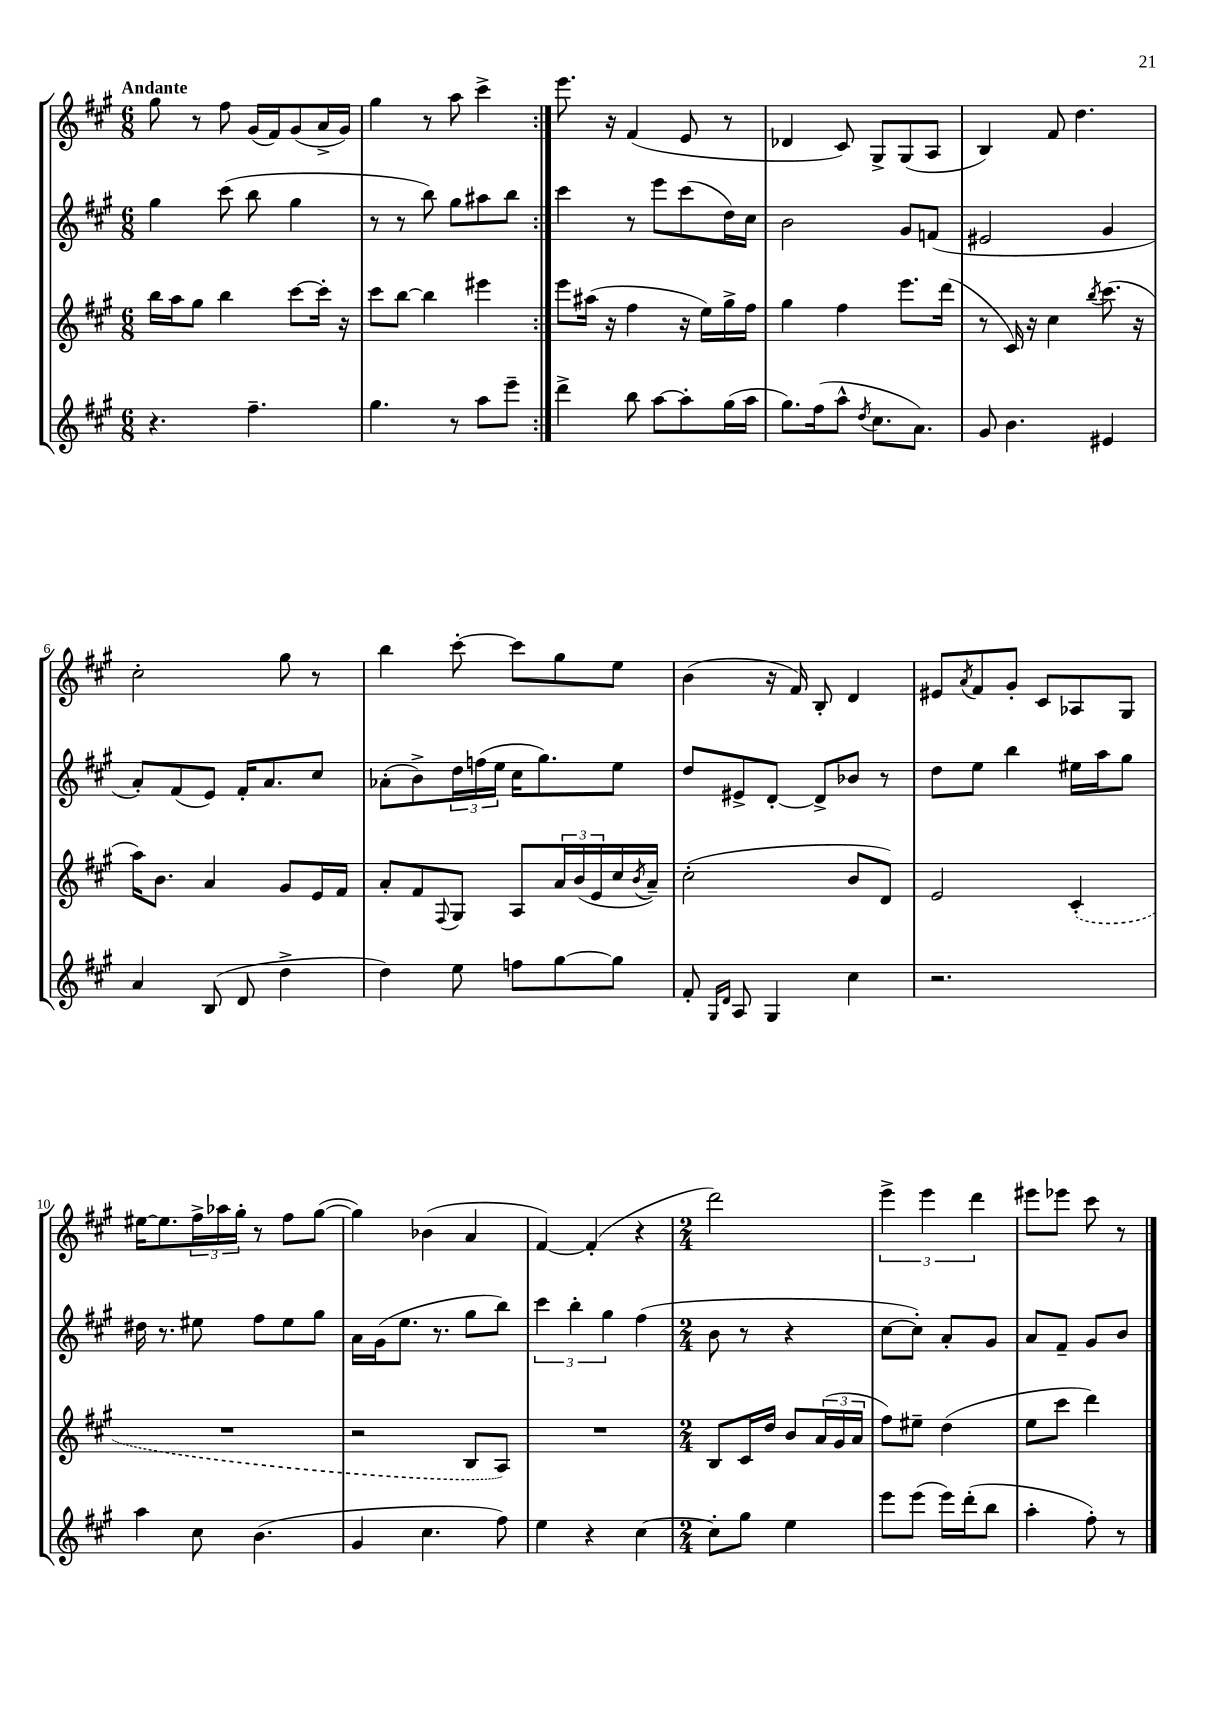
<<
\new StaffGroup <<
\new Staff = "s0" {
    \clef treble \key a \major \numericTimeSignature \time 6/8 \tempo "Andante"
    \repeat volta 2 { gis''8 r8 fis''8 gis'16( fis'16) gis'8( a'16-> gis'16) |
    gis''4 r8 a''8 cis'''4-> | }
    e'''8. r16 fis'4( e'8 r8 |
    des'4 cis'8) gis8-> gis8( a8 |
    b4) fis'8 d''4. |
    cis''2-. gis''8 r8 |
    b''4 cis'''8~-. cis'''8 gis''8 e''8 |
    b'4( r16 fis'16) b8-. d'4 |
    eis'8 \acciaccatura { a'8 } fis'8 gis'8-. cis'8 aes8 gis8 |
    eis''16~ eis''8. \tuplet 3/2 { fis''16-> aes''16 gis''16-. } r8 fis''8 gis''8~( |
    gis''4) bes'4( a'4 |
    fis'4~) fis'4-.( r4 |
    \numericTimeSignature \time 2/4 d'''2) |
    \tuplet 3/2 { e'''4-> e'''4 d'''4 } |
    eis'''8 ees'''8 cis'''8 r8 \bar "|." |
}
\new Staff = "s1" {
    \clef treble \key a \major \numericTimeSignature \time 6/8
    \repeat volta 2 { gis''4 cis'''8( b''8 gis''4 |
    r8 r8 b''8) gis''8 ais''8 b''8 | }
    cis'''4 r8 e'''8 cis'''8( d''16) cis''16 |
    b'2 gis'8 f'8( |
    eis'2 gis'4 |
    a'8-.) fis'8( e'8) fis'16-. a'8. cis''8 |
    aes'8-.( b'8->) \tuplet 3/2 { d''16 f''16( e''16 } cis''16 gis''8.) e''8 |
    d''8 eis'8-> d'8~-. d'8-> bes'8 r8 |
    d''8 e''8 b''4 eis''16 a''16 gis''8 |
    dis''16 r8. eis''8 fis''8 eis''8 gis''8 |
    a'16 gis'16( e''8. r8. gis''8 b''8) |
    \tuplet 3/2 { cis'''4 b''4-. gis''4 } fis''4( |
    \numericTimeSignature \time 2/4 b'8 r8 r4 |
    cis''8~ cis''8-.) a'8-. gis'8 |
    a'8 fis'8-- gis'8 b'8 \bar "|." |
}
\new Staff = "s2" {
    \clef treble \key a \major \numericTimeSignature \time 6/8
    \repeat volta 2 { b''16 a''16 gis''8 b''4 cis'''8~ cis'''16-. r16 |
    cis'''8 b''8~ b''4 eis'''4 | }
    e'''8 ais''16( r16 fis''4 r16 e''16) gis''16-> fis''16 |
    gis''4 fis''4 e'''8. d'''16( |
    r8 cis'16) r16 cis''4 \acciaccatura { b''8 } cis'''8.( r16 |
    a''16) b'8. a'4 gis'8 e'16 fis'16 |
    a'8-. fis'8 \appoggiatura { fis8 } gis8 a8 \tuplet 3/2 { a'16 b'16( e'16 } cis''16 \acciaccatura { b'8 } a'16--) |
    cis''2-.( b'8 d'8) |
    e'2 \once \slurDashed cis'4-.( |
    R2. |
    r2 b8 a8) |
    R2. |
    \numericTimeSignature \time 2/4 b8 cis'16 d''16 b'8 \tuplet 3/2 { a'16( gis'16 a'16 } |
    fis''8) eis''8-- d''4( |
    e''8 cis'''8 d'''4) \bar "|." |
}
\new Staff = "s3" {
    \clef treble \key a \major \numericTimeSignature \time 6/8
    \repeat volta 2 { r4. fis''4.-- |
    gis''4. r8 a''8 e'''8-- | }
    d'''4-> b''8 a''8~ a''8-. gis''16( a''16 |
    gis''8.) fis''16( a''8-^ \acciaccatura { d''8 } cis''8. a'8.) |
    gis'8 b'4. eis'4 |
    a'4 b8( d'8 d''4-> |
    d''4) e''8 f''8 gis''8~ gis''8 |
    fis'8-. \grace { gis16 d'16 } a8 gis4 cis''4 |
    r2. |
    a''4 cis''8 b'4.( |
    gis'4 cis''4. fis''8) |
    e''4 r4 cis''4~ |
    \numericTimeSignature \time 2/4 cis''8-. gis''8 e''4 |
    e'''8 e'''8( e'''16) d'''16-.( b''8 |
    a''4-. fis''8-.) r8 \bar "|." |
}
>>
>>
